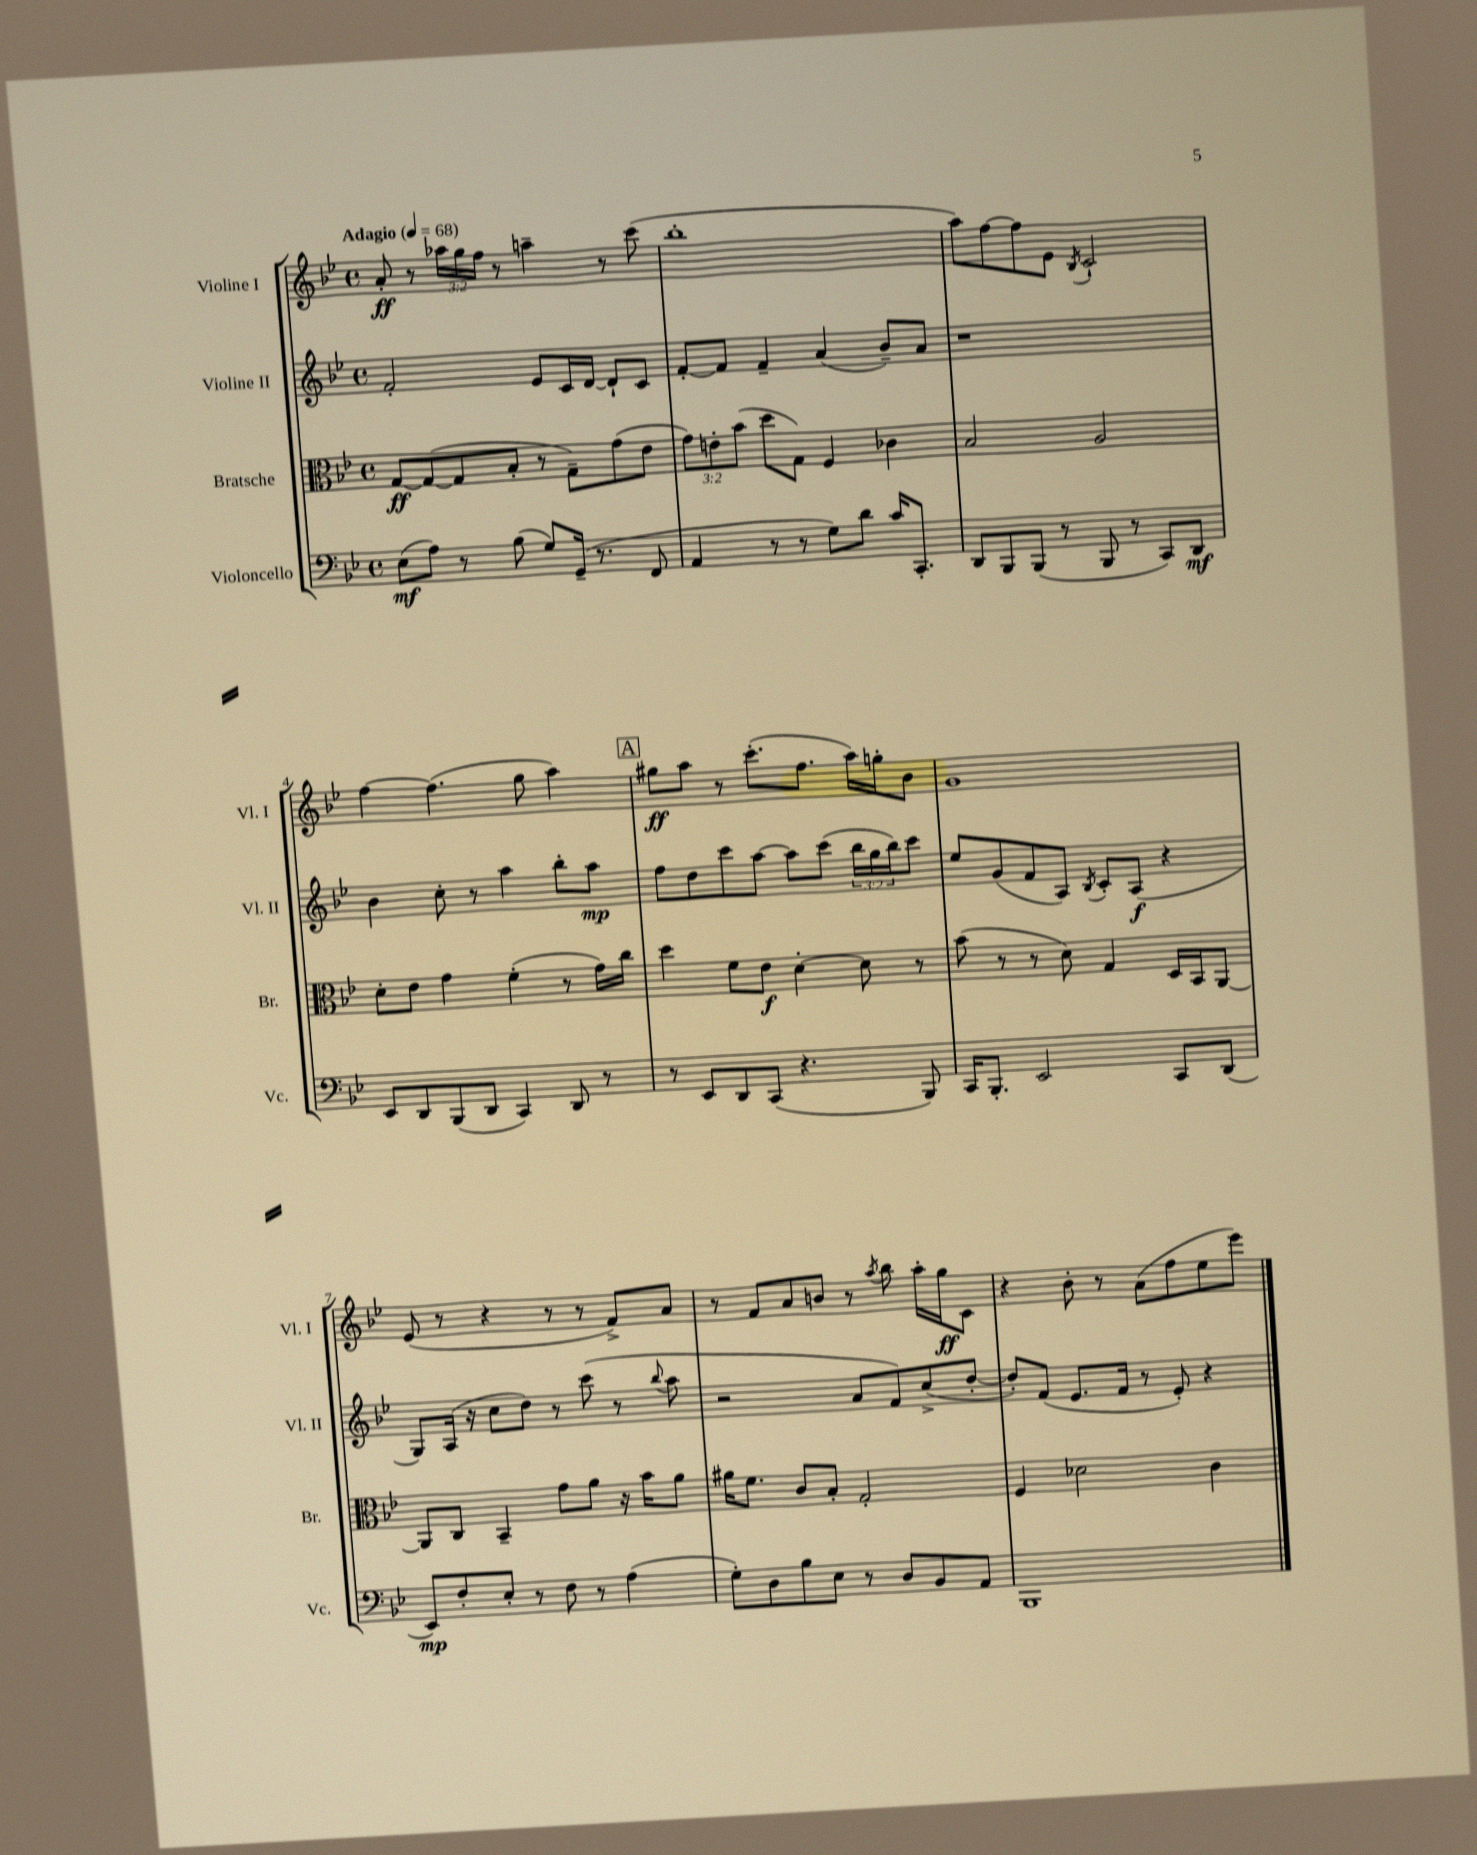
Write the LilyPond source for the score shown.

<<
\new StaffGroup <<
\new Staff = "s0" \with { instrumentName = "Violine I" shortInstrumentName = "Vl. I" } {
    \clef treble \key bes \major \defaultTimeSignature \time 4/4 \override Staff.TupletNumber.text = #tuplet-number::calc-fraction-text \tempo "Adagio" 4 = 68
    a'8-.\ff r8 \tuplet 3/2 { aes''16 g''16 f''16 } r8 a''4-- r8 c'''8( |
    bes''1-. |
    a''8) f''8~ f''8 ees'8 \acciaccatura { bes8 } c'2-! |
    f''4~ f''4.( g''8 a''4) |
    \mark \markup { \box "A" } gis''8\ff a''8 r8 c'''8.-.( f''8. a''16) g''16-. bes'8 |
    g'1 |
    ees'8( r8 r4 r8 r8 f'8->) a'8 |
    r8 f'8 a'8 b'8 r8 \acciaccatura { a''8 } bes''8 a''16-. g''16\ff c'8 |
    r4 bes'8-. r8 a'8( f''8 ees''8 ees'''8) \bar "|." |
}
\new Staff = "s1" \with { instrumentName = "Violine II" shortInstrumentName = "Vl. II" } {
    \clef treble \key bes \major \defaultTimeSignature \time 4/4 \override Staff.TupletNumber.text = #tuplet-number::calc-fraction-text
    f'2-. ees'8 c'16 d'16~ d'8-! c'8 |
    f'8~-. f'8 f'4-- a'4( bes'8--) a'8 |
    r1 |
    bes'4 c''8-. r8 a''4 bes''8-. a''8\mp |
    \mark \markup { \box "A" } f''8 d''8 c'''8 a''8~ a''8 c'''8( \tuplet 3/2 { bes''16 g''16 bes''16) } c'''8 |
    ees''8 g'8( f'8 a8) \acciaccatura { bes8 } c'8-. a8\f( r4 |
    g8) a16( r16 c''8 d''8) r8 c'''8( r8 \appoggiatura { bes''8 } a''8 |
    r2 a'8 f'8) c''8->( d''8~-. |
    d''8-.) f'8( ees'8. f'16 r8 ees'8-.) r4 \bar "|." |
}
\new Staff = "s2" \with { instrumentName = "Bratsche" shortInstrumentName = "Br." } {
    \clef alto \key bes \major \defaultTimeSignature \time 4/4 \override Staff.TupletNumber.text = #tuplet-number::calc-fraction-text
    g8~\ff g8~( g8 bes8-. r8 g8--) g'8( ees'8 |
    \tuplet 3/2 { g'8) e'8-. bes'8( } d''8 g8) f4 ces'4 |
    bes2 a2 |
    d'8-. ees'8 g'4 f'4-.( r8 g'16) c''16 |
    \mark \markup { \box "A" } d''4 f'8 ees'8\f d'4~-. d'8 r8 |
    bes'8( r8 r8 d'8) g4 d16 bes,16 a,8~ |
    a,8 c8 bes,4-- g'8 a'8 r16 bes'16 a'8 |
    ais'16 f'8. c'8 bes8-. g2-. |
    f4 des'2 c'4 \bar "|." |
}
\new Staff = "s3" \with { instrumentName = "Violoncello" shortInstrumentName = "Vc." } {
    \clef bass \key bes \major \defaultTimeSignature \time 4/4
    ees8\mf( a8) r8 bes8( g8) g,16--( r8. f,8 |
    a,4 r8 r8 g8) d'8 c'16 c,8.-. |
    d,8 bes,,8 bes,,8( r8 bes,,8 r8 c,8) d,8\mf |
    ees,8 d,8 bes,,8( d,8 c,4) d,8 r8 |
    \mark \markup { \box "A" } r8 ees,8 d,8 c,8( r4. bes,,8) |
    c,16 bes,,8.-. ees,2 c,8 d,8( |
    ees,8\mp) f8-. ees8-. r8 f8 r8 a4( |
    g8-.) d8 bes8 ees8 r8 d8 bes,8 a,8 |
    bes,,1 \bar "|." |
}
>>
>>
